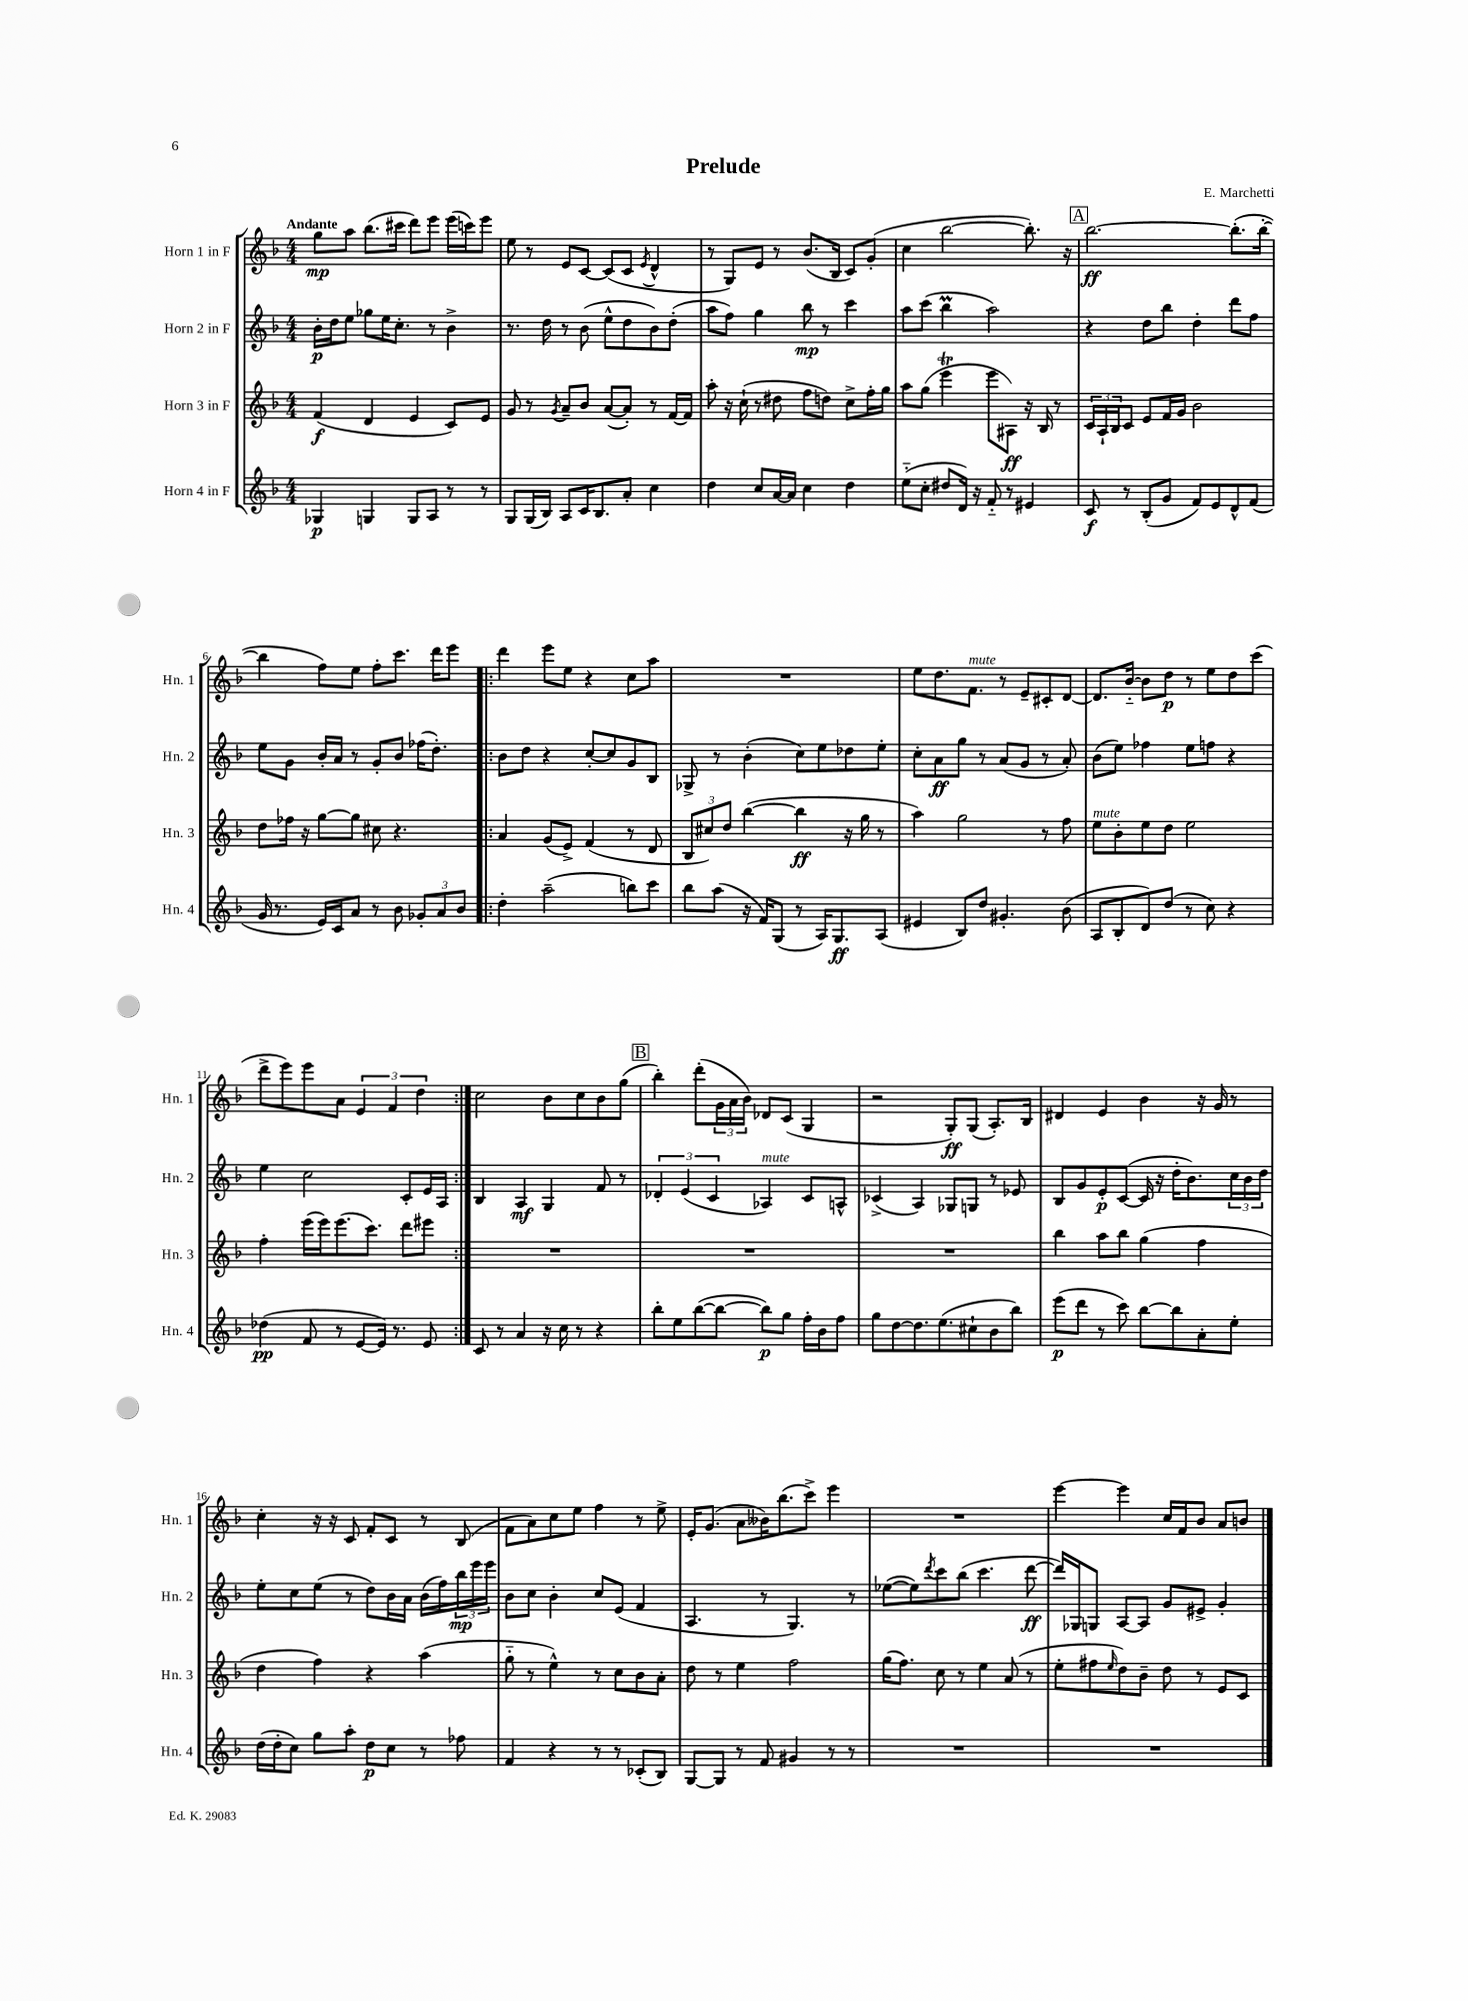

**kern	**dynam	**kern	**dynam	**kern	**dynam	**kern	**dynam
*part4	*part4	*part3	*part3	*part2	*part2	*part1	*part1
*staff4	*staff4	*staff3	*staff3	*staff2	*staff2	*staff1	*staff1
*I"Horn 4 in F	*	*I"Horn 3 in F	*	*I"Horn 2 in F	*	*I"Horn 1 in F	*
*I'Hn. 4	*	*I'Hn. 3	*	*I'Hn. 2	*	*I'Hn. 1	*
*clefG2	*	*clefG2	*	*clefG2	*	*clefG2	*
*k[b-]	*	*k[b-]	*	*k[b-]	*	*k[b-]	*
*M4/4	*	*M4/4	*	*M4/4	*	*M4/4	*
=1	=1	=1	=1	=1	=1	=1	=1
!	!	!	!	!	!	!LO:TX:a:B:t=Andante	!
4G-X/	p	(4f/	f	16b-'\LL	p	8gg\L	mp
.	.	.	.	16dd\J	.	.	.
.	.	.	.	8ee\J	.	8aa\J	.
4Gn/	.	4d/	.	8gg-X\L	.	(8.bb-\L	.
.	.	.	.	16ee\K	.	.	.
.	.	.	.	8.cc'\J	.	16ccc#X\Jk	.
8G/L	.	4e/	.	.	.	8ddd\L)	.
8A/J	.	.	.	8r	.	8eee\J	.
8r	.	8c/L)	.	4b-^\	.	(16eee\LL	.
.	.	.	.	.	.	16cccn\J)	.
8r	.	8e/J	.	.	.	8eee\J	.
=2	=2	=2	=2	=2	=2	=2	=2
8G/L	.	8g/	.	8.r	.	8ee\	.
(16G/L	.	8r	.	.	.	8r	.
16B-/JJ)	.	.	.	16dd\	.	.	.
.	.	8qg/	.	.	.	.	.
8A/L	.	8a~/L	.	8r	.	8e/L	.
16c/K	.	8b-/J	.	(8b-\	.	[8c/J	.
8.B-/	.	.	.	.	.	.	.
.	.	([8a/L	.	8ee^^\L	.	(8c/L]	.
8a'/J	.	8a'/J])	.	8dd\	.	8c/J	.
.	.	.	.	.	.	8qe/	.
4cc\	.	8r	.	8b-\)	.	4d^^/	.
.	.	[16f/LL	.	(8dd'\J	.	.	.
.	.	16f/JJ]	.	.	.	.	.
=3	=3	=3	=3	=3	=3	=3	=3
4dd\	.	8aa'\	.	8aa\L	.	8r	.
.	.	16r	.	8ff\J)	.	8G/L)	.
.	.	(16cc`\	.	.	.	.	.
8cc/L	.	8r	.	4gg\	.	8e/J	.
[16a/L	.	8dd#X\	.	.	.	8r	.
16a/JJ]	.	.	.	.	.	.	.
4cc\	.	8ff\L	.	8bb-\	mp	(8.b-/L	.
.	.	8ddn\J)	.	8r	.	.	.
.	.	.	.	.	.	16B-/Jk	.
4dd\	.	8cc^\L	.	4ccc\	.	8c/L)	.
.	.	16ff'\L	.	.	.	(8g'/J	.
.	.	16gg\JJ	.	.	.	.	.
=4	=4	=4	=4	=4	=4	=4	=4
(8ee\L	.	8aa\L	.	8aa\L	.	4cc\	.
8cc'\J	.	(8gg\J	.	(8ccc\J	.	.	.
8dd#X/L	.	4eeet\	.	4bb-M\	.	[2bb-\	.
16d/Jk)	.	.	.	.	.	.	.
16r	.	.	.	.	.	.	.
8f/	.	8eee\L	.	2aa\)	.	.	.
8r	.	8A#X\J)	ff	.	.	.	.
4e#X/	.	16r	.	.	.	8.bb-'\])	.
.	.	16B-/	.	.	.	.	.
.	.	8r	.	.	.	.	.
.	.	.	.	.	.	16r	.
!!LO:REH:place=s1:t=A
=5	=5	=5	=5	=5	=5	=5	=5
8c/	f	24c/LL	.	4r	.	[2.bb-\	ff
.	.	24A`/	.	.	.	.	.
.	.	24B-/J	.	.	.	.	.
8r	.	8c/J	.	.	.	.	.
(8B-'/L	.	8e/L	.	8dd\L	.	.	.
8g/J	.	16f/L	.	8bb-\J	.	.	.
.	.	16g/JJ	.	.	.	.	.
8f/L)	.	2b-\	.	4dd'\	.	.	.
8e/	.	.	.	.	.	.	.
8d^^/	.	.	.	8ddd\L	.	(8.bb-'\L]	.
(8f/J	.	.	.	8ff\J	.	.	.
.	.	.	.	.	.	[16bb-'\Jk	.
!!LO:LB:g=z
=6	=6	=6	=6	=6	=6	=6	=6
16g/	.	8dd\L	.	8ee\L	.	4bb-\]	.
8.r	.	.	.	.	.	.	.
.	.	16ff-X\Jk	.	8g\J	.	.	.
.	.	16r	.	.	.	.	.
16e/LL)	.	[8gg\L	.	16b-'/LL	.	8ff\L)	.
16c/J	.	.	.	16a/JJ	.	.	.
8a/J	.	8gg\J]	.	8r	.	8ee\J	.
8r	.	8cc#X\	.	8g'/L	.	8ff'\L	.
8b-\	.	4.r	.	8b-/J	.	8.ccc\J	.
12g-X'/L	.	.	.	(16ff-X\KL	.	.	.
.	.	.	.	8.dd'\J)	.	16ddd\KL	.
12a/	.	.	.	.	.	.	.
.	.	.	.	.	.	8eee\J	.
12b-/J	.	.	.	.	.	.	.
=7!|:	=7!|:	=7!|:	=7!|:	=7!|:	=7!|:	=7!|:	=7!|:
4dd'\	.	4a/	.	8b-\L	.	4ddd\	.
.	.	.	.	8dd\J	.	.	.
(2aa~\	.	(8g/L	.	4r	.	8eee\L	.
.	.	8e^/J)	.	.	.	8ee\J	.
.	.	(4f/	.	[8cc'/L	.	4r	.
.	.	.	.	8cc/]	.	.	.
8bbn\L)	.	8r	.	8g/	.	8cc\L	.
8ccc\J	.	8d/	.	8B-/J	.	8aa\J	.
=8	=8	=8	=8	=8	=8	=8	=8
8bb-\L	.	12B-/L	.	8G-X^/	.	1r	.
.	.	12cc#X/)	.	.	.	.	.
(8aa\J	.	.	.	8r	.	.	.
.	.	12dd/J	.	.	.	.	.
16r	.	([4bb-\	.	(4b-'\	.	.	.
16f/KL)	.	.	.	.	.	.	.
(8G/J	.	.	.	.	.	.	.
8r	.	4bb-\]	ff	8cc\L)	.	.	.
16A/KL)	.	.	.	8ee\	.	.	.
8.G/	ff	.	.	.	.	.	.
.	.	16r	.	8dd-X\	.	.	.
.	.	16gg\	.	.	.	.	.
(8A/J	.	8r	.	8ee'\J	.	.	.
=9	=9	=9	=9	=9	=9	=9	=9
4e#X/	.	4aa\)	.	8cc'\L	.	8ee\L	.
.	.	.	.	8a\	ff	8.dd\	.
8B-/L)	.	2gg\	.	8gg\J	.	.	.
!	!	!	!	!	!	!LO:TX:a:i:t=mute	!
.	.	.	.	.	.	8.f\J	.
8dd/J	.	.	.	8r	.	.	.
4.g#X'/	.	.	.	(8a/L	.	8r	.
.	.	.	.	8g/J	.	8e~/L	.
.	.	8r	.	8r	.	8c#X'/	.
(8b-\	.	8ff\	.	8a'/)	.	[8d/J	.
=10	=10	=10	=10	=10	=10	=10	=10
!	!	!LO:TX:a:i:t=mute	!	!	!	!	!
8A/L	.	8ee\L	.	(8b-\L	.	8.d/L]	.
8B-'/	.	8b-'\	.	8ee\J)	.	.	.
.	.	.	.	.	.	[16b-/Jk	.
8d/)	.	8ee\	.	4ff-X\	.	8b-\L]	.
(8dd/J	.	8dd\J	.	.	.	8dd\J	p
8r	.	2ee\	.	8ee\L	.	8r	.
8cc\)	.	.	.	8ffn\J	.	8ee\L	.
4r	.	.	.	4r	.	8dd\	.
.	.	.	.	.	.	(8ccc\J	.
!!LO:LB:g=z
=11	=11	=11	=11	=11	=11	=11	=11
(4dd-X\	pp	4ff'\	.	4ee\	.	8ddd^\L	.
.	.	.	.	.	.	8eee\)	.
8f/	.	(16eee\LL	.	2cc\	.	8eee\	.
.	.	16eee\J)	.	.	.	.	.
8r	.	(8.eee\	.	.	.	8a\J	.
[8e/L	.	.	.	.	.	6e/	.
.	.	8.ccc\J)	.	.	.	.	.
16e/Jk])	.	.	.	.	.	.	.
.	.	.	.	.	.	6f/	.
8.r	.	.	.	.	.	.	.
.	.	8ddd\L	.	8c'/L	.	.	.
.	.	.	.	.	.	6dd\	.
8e/	.	8eee#X\J	.	16e/L	.	.	.
.	.	.	.	16A/JJ	.	.	.
=12:|!	=12:|!	=12:|!	=12:|!	=12:|!	=12:|!	=12:|!	=12:|!
8c/	.	1r	.	4B-/	.	2cc\	.
8r	.	.	.	.	.	.	.
4a/	.	.	.	4A/	mf	.	.
16r	.	.	.	4G/	.	8b-\L	.
16cc\	.	.	.	.	.	.	.
8r	.	.	.	.	.	8cc\	.
4r	.	.	.	8f/	.	8b-\	.
.	.	.	.	8r	.	(8gg\J	.
!!LO:REH:place=s1:t=B
=13	=13	=13	=13	=13	=13	=13	=13
8bb-'\L	.	1r	.	6d-X'/	.	4bb-'\)	.
8ee\	.	.	.	.	.	.	.
.	.	.	.	(6e/	.	.	.
([8bb-\	.	.	.	.	.	(8ddd'\L	.
.	.	.	.	6c/	.	.	.
8bb-\J_	.	.	.	.	.	24g\L	.
.	.	.	.	.	.	24a\	.
.	.	.	.	.	.	24b-\JJ)	.
!	!	!	!	!LO:TX:a:i:t=mute	!	!	!
8bb-\L])	p	.	.	4A-X/)	.	8d-X/L	.
8gg\J	.	.	.	.	.	(8c/J	.
16ff'\LL	.	.	.	8c/L	.	4G/	.
16b-\J	.	.	.	.	.	.	.
8ff\J	.	.	.	8An^^/J	.	.	.
=14	=14	=14	=14	=14	=14	=14	=14
8gg\L	.	1r	.	(4c-X^/	.	2r	.
[8dd\	.	.	.	.	.	.	.
8.dd\]	.	.	.	4A/)	.	.	.
(8.ee\	.	.	.	.	.	.	.
.	.	.	.	8G-X/L	.	8G'/L)	ff
8cc#X`\	.	.	.	8Gn/J	.	(8G/J	.
8b-\	.	.	.	8r	.	8.A'/L)	.
8bb-\J)	.	.	.	8e-X/	.	.	.
.	.	.	.	.	.	16B-/Jk	.
=15	=15	=15	=15	=15	=15	=15	=15
(8eee\L	p	4bb-\	.	8B-/L	.	4d#X/	.
8ddd\J	.	.	.	8g/	.	.	.
8r	.	8aa\L	.	8e'/	p	4e/	.
8ccc\)	.	8bb-\J	.	([8c/J	.	.	.
[8bb-\L	.	(4gg\	.	16c/]	.	4b-\	.
.	.	.	.	16r	.	.	.
8bb-\]	.	.	.	16dd'\KL	.	.	.
.	.	.	.	8.b-\)	.	.	.
8a'\	.	4ff\	.	.	.	16r	.
.	.	.	.	.	.	16g/	.
8ee'\J	.	.	.	24cc\L	.	8r	.
.	.	.	.	24b-\	.	.	.
.	.	.	.	24dd\JJ	.	.	.
!!LO:LB:g=z
=16	=16	=16	=16	=16	=16	=16	=16
(16dd\LL	.	4dd\	.	8ee'\L	.	4cc'\	.
16dd'\J	.	.	.	.	.	.	.
8cc\J)	.	.	.	8cc\	.	.	.
8gg\L	.	4ff\)	.	(8ee\J	.	16r	.
.	.	.	.	.	.	16r	.
8aa'\J	.	.	.	8r	.	8c/	.
8dd\L	p	4r	.	8dd\L)	.	8f'/L	.
8cc\J	.	.	.	16b-\L	.	8c/J	.
.	.	.	.	16a\JJ	.	.	.
8r	.	(4aa\	.	(16b-\LL	.	8r	.
.	.	.	.	16ff\)	.	.	.
8ff-X\	.	.	.	24bb-\	mp	(8B-/	.
.	.	.	.	24eee\	.	.	.
.	.	.	.	24eee\JJ	.	.	.
=17	=17	=17	=17	=17	=17	=17	=17
4f/	.	8gg\	.	8b-\L	.	8f\L	.
.	.	8r	.	8cc\J	.	8a\)	.
4r	.	4ee^^\)	.	4b-'\	.	8cc\	.
.	.	.	.	.	.	8ee\J	.
8r	.	8r	.	8cc/L	.	4ff\	.
8r	.	8cc\L	.	(8e/J	.	.	.
(8c-X'/L	.	8b-\	.	4f/	.	8r	.
8B-/J)	.	8a'\J	.	.	.	8ee^\	.
=18	=18	=18	=18	=18	=18	=18	=18
[8G/L	.	8dd\	.	4.A/	.	16e'/KL	.
.	.	.	.	.	.	(8.g/J	.
8G/J]	.	8r	.	.	.	.	.
8r	.	4ee\	.	.	.	8a\L	.
8f/	.	.	.	8r	.	16b--X\K)	.
.	.	.	.	.	.	(8.bb-\	.
4g#X/	.	2ff\	.	4.G/)	.	.	.
.	.	.	.	.	.	8ccc^\J)	.
8r	.	.	.	.	.	4eee\	.
8r	.	.	.	8r	.	.	.
=19	=19	=19	=19	=19	=19	=19	=19
1r	.	(16gg\KL	.	([8ee-X\L	.	1r	.
.	.	8.ff\J)	.	.	.	.	.
.	.	.	.	8ee-\])	.	.	.
.	.	.	.	8qddd/	.	.	.
.	.	8cc\	.	8ccc\	.	.	.
.	.	8r	.	(8bb-\J	.	.	.
.	.	4ee\	.	4.ccc\	.	.	.
.	.	(8a/	.	.	.	.	.
.	.	8r	.	[8ddd\	ff	.	.
=20	=20	=20	=20	=20	=20	=20	=20
1r	.	8ee'\L	.	16ddd/LL])	.	[4eee\	.
.	.	.	.	16G-X/J	.	.	.
.	.	8ff#X\	.	8Gn/J	.	.	.
.	.	16qqee/	.	.	.	.	.
.	.	8dd\)	.	[8A/L	.	4eee\]	.
.	.	8b-~\J	.	8A/J]	.	.	.
.	.	8dd\	.	8g/L	.	16cc/LL	.
.	.	.	.	.	.	16f/J	.
.	.	8r	.	8e#X^/J	.	8b-/J	.
.	.	8e/L	.	4g'/	.	8a/L	.
.	.	8c/J	.	.	.	8bn/J	.
==	==	==	==	==	==	==	==
*-	*-	*-	*-	*-	*-	*-	*-
